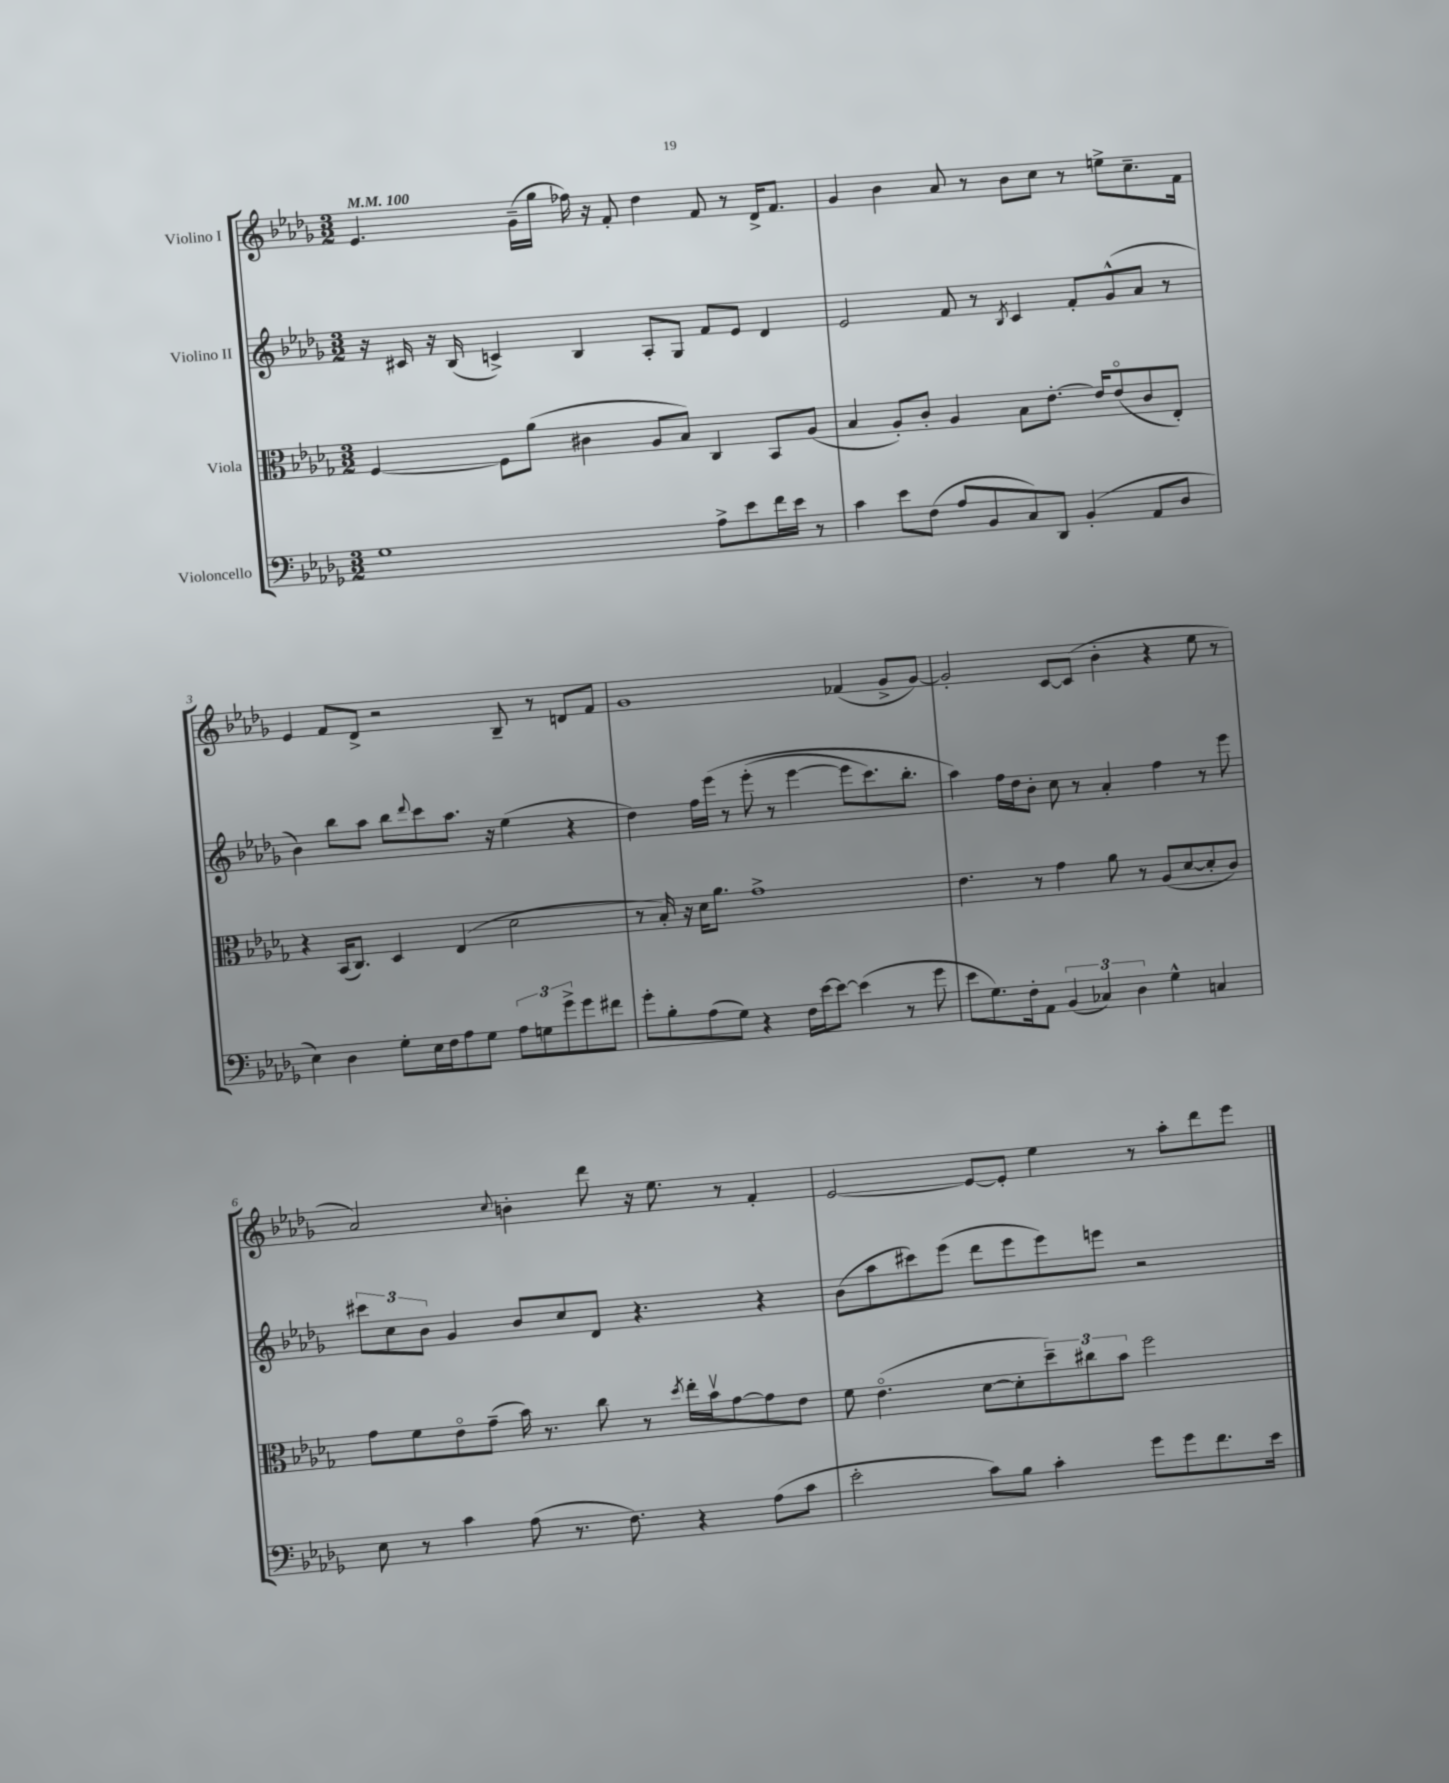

**kern	**kern	**kern	**kern
*part4	*part3	*part2	*part1
*staff4	*staff3	*staff2	*staff1
*I"Violoncello	*I"Viola	*I"Violino II	*I"Violino I
*clefF4	*clefC3	*clefG2	*clefG2
*k[b-e-a-d-g-]	*k[b-e-a-d-g-]	*k[b-e-a-d-g-]	*k[b-e-a-d-g-]
*M3/2	*M3/2	*M3/2	*M3/2
*MM100	*MM100	*MM100	*MM100
=1	=1	=1	=1
1G-	[4F/	16r	4.e-/
.	.	16c#X/	.
.	.	16r	.
.	.	(16B-/	.
.	8F\L]	4cn^/)	.
.	(8a-\J	.	(16g-~\LL
.	.	.	16gg-\JJ
.	4c#X\	4B-/	16ff-X\)
.	.	.	16r
.	.	.	8f'/
.	8A-/L	8A-'/L	4dd-\
.	8B-/J)	8G-/J	.
8A-^\L	4C/	8f/L	8f/
8e-\	.	8e-/J	8r
16f\L	8BB-/L	4d-/	16d-^/KL
16e-\JJ	.	.	8.f/J
8r	(8A-/J	.	.
=2	=2	=2	=2
4c\	4B-/	2e-/	4g-/
8e-\L	8A-'/L)	.	4b-\
(8F\J	8c'/J	.	.
8A-/L	4A-/	8f/	8a-/
8BB-/	.	8r	8r
.	.	8qB-/	.
8C/)	8B-\L	4c/	8b-\L
8DD-/J	[8.e-'\J	.	8cc\J
(4BB-'/	.	8f'/L	8r
.	16e-/KL]	.	.
.	(8e-/	(8g-^^/	8een^\L
8AA-/L	8c/	8a-/J	8.cc~\
8D-/J	8E-'/J)	8r	.
.	.	.	16f\Jk
!!LO:LB:g=z
=3	=3	=3	=3
4E-\)	4r	4b-\)	4e-/
4D-\	(16BB-/KL	8bb-\L	8f/L
.	8.C/J)	.	.
.	.	8aa-\J	8d-^/J
8G-'\L	4D-/	8bb-\L	2r
.	.	8qqddd-/	.
16E-\L	.	8ccc\	.
16F\J	.	.	.
8A-\	(4E-/	8.aa-\J	.
8G-\J	.	.	.
.	.	16r	.
12A-\L	2d-\	(4ee-\	8B-~/
12Gn\	.	.	.
.	.	.	8r
12g-^\	.	.	.
8g-\	.	4r	8dn/L
8f#X\J	.	.	8f/J
=4	=4	=4	=4
8g-'\L	8r	4dd-\)	1g-
8B-'\	16B-'/)	.	.
.	16r	.	.
(8A-\	16d-\KL	16ff\LL	.
.	8.a-\J	(16eee-\JJ	.
8G-\J)	.	8r	.
4r	1g-^	(8eee-'\	.
.	.	8r	.
16F\LL	.	[4eee-\	.
[16e-\J	.	.	.
8e-\J_	.	.	.
(4e-\]	.	8eee-\L]	(4f-X/
.	.	8.ccc\)	.
8r	.	.	8g-^/L
.	.	8.bb-'\J	.
8g-\	.	.	[8g-/J)
=5	=5	=5	=5
8e-\L	4.e-\	4aa-\)	2g-'/]
8.G-\)	.	.	.
.	.	16ff\LL	.
16F'\k	.	16dd-\J	.
8AA-\J	8r	8b-'\J	.
(6BB-/	4g-\	8cc\	[8c/L
.	.	8r	(8c/J]
6C-X/)	.	.	.
.	8a-\	4a-'/	4b-'\
6D-\	.	.	.
.	8r	.	.
4G-^^\	(8A-/L	4ff\	4r
.	[8d-/	.	.
4Cn/	8d-'/]	8r	8ee-\
.	8c/J)	8eee-\	8r
!!LO:LB:g=z
=6	=6	=6	=6
8E-\	8g-\L	12ccc#X\L	2a-/)
.	.	12cc\	.
8r	8f\	.	.
.	.	12b-\J	.
4c\	8e-\	4g-/	.
.	(8g-~\J	.	.
.	.	.	8qqcc/
(8A-\	16b-\)	8b-/L	4bn'\
.	8.r	.	.
8.r	.	8cc/	.
.	8cc\	8d-/J	8ddd-\
8.F\)	.	.	.
.	8r	4.r	16r
.	.	.	8.ee-\
.	8qdd-/	.	.
4r	16ee-'\LL	.	.
.	16b-v\J	.	.
.	[8g-\	.	8r
(8A-\L	8g-\]	4r	4f'/
8c\J	8e-\J	.	.
=7	=7	=7	=7
2e-'\	8f\	(8b-\L	[2e-/
.	(4.e-\	8aa-\	.
.	.	8ccc#X\)	.
.	.	(8eee-\J	.
8c\L)	[8d-\L	8ddd-\L	8e-/L_
8B-\J	8d-'\]	8eee-\	8e-'/J]
4c'\	12dd-~\)	8eee-\)	4ee-\
.	12cc#X\	.	.
.	.	8eeen\J	.
.	12b-\J	.	.
8g-\L	2ff\	2r	8r
8g-\	.	.	8aa-'\L
8.f\	.	.	8ddd-\
.	.	.	8eee-\J
16e-\Jk	.	.	.
==	==	==	==
*-	*-	*-	*-
